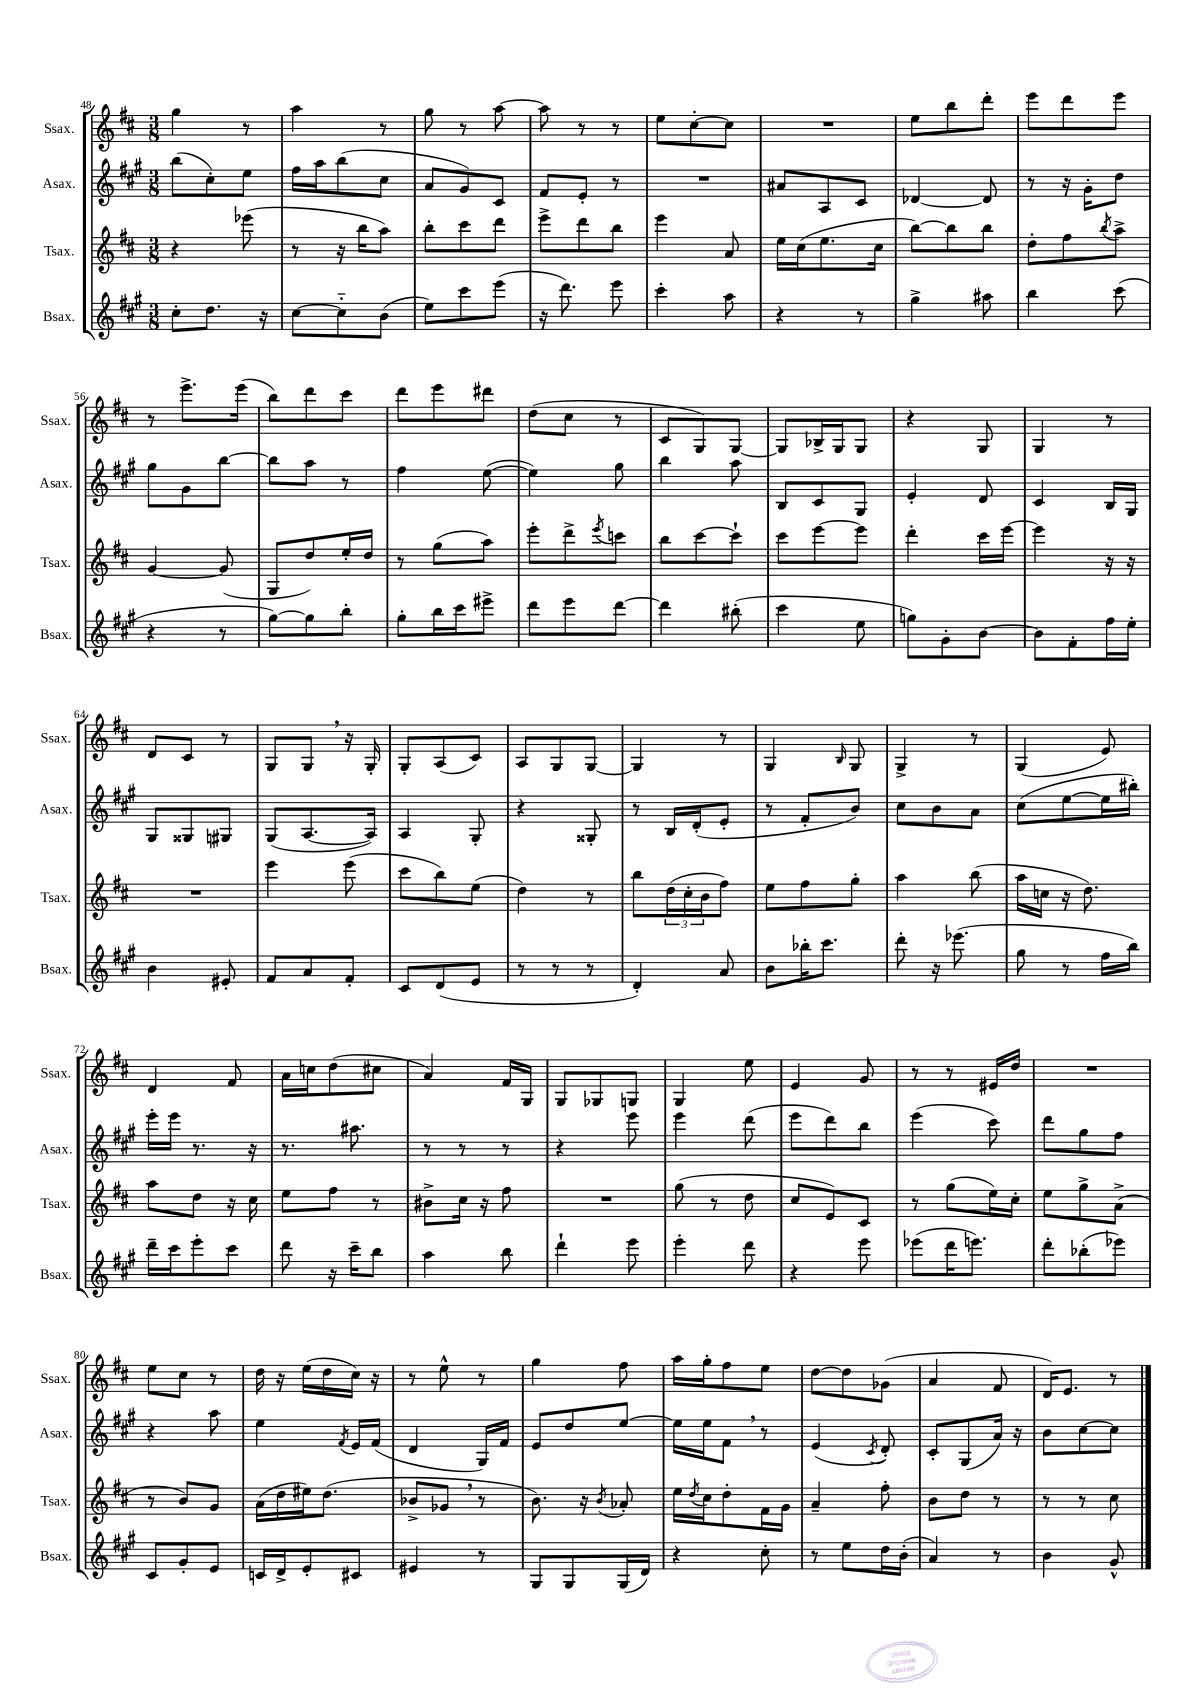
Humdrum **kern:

**kern	**kern	**kern	**kern
*part4	*part3	*part2	*part1
*staff4	*staff3	*staff2	*staff1
*I"Bsax.	*I"Tsax.	*I"Asax.	*I"Ssax.
*I'Bsax.	*I'Tsax.	*I'Asax.	*I'Ssax.
*clefG2	*clefG2	*clefG2	*clefG2
*k[f#c#g#]	*k[f#c#]	*k[f#c#g#]	*k[f#c#]
*M3/8	*M3/8	*M3/8	*M3/8
=48	=48	=48	=48
8cc#'\L	4r	(8bb\L	4gg\
8.dd\J	.	8cc#'\)	.
.	(8eee-X\	8ee\J	8r
16r	.	.	.
=49	=49	=49	=49
[8cc#\L	8r	16ff#\LL	4aa\
.	.	16aa\J	.
8cc#\]	16r	(8bb\	.
.	16bb\KL	.	.
(8b\J	8aa\J)	8cc#\J	8r
=50	=50	=50	=50
8ee\L)	8bb'\L	8a/L	8gg\
8ccc#\	8ccc#\	8g#/)	8r
(8eee\J	8ddd\J	8c#/J	[8aa\
=51	=51	=51	=51
16r	8eee^\L	8f#/L	8aa\]
8.ddd\)	.	.	.
.	8ddd\	8e'/J	8r
8eee\	8bb\J	8r	8r
=52	=52	=52	=52
4ccc#'\	4eee\	4.r	8ee\L
.	.	.	[8cc#'\
8aa\	8a/	.	8cc#\J]
=53	=53	=53	=53
4r	16ee\LL	8a#X/L	4.r
.	(16cc#\J	.	.
.	8.ee\	8A/	.
8r	.	8c#/J	.
.	16cc#\Jk	.	.
=54	=54	=54	=54
4gg#^\	[8bb\L)	[4d-X/	8ee\L
.	8bb\]	.	8bb\
8aa#X\	8bb\J	8d-/]	8ddd'\J
=55	=55	=55	=55
4bb\	8dd'\L	8r	8eee\L
.	8ff#\	16r	8ddd\
.	.	16g#'\KL	.
.	8qbb/	.	.
(8ccc#\	8aa^\J	8dd\J	8eee\J
!!LO:LB:g=z
=56	=56	=56	=56
4r	[4g/	8gg#\L	8r
.	.	8g#\	8.eee^\L
8r	(8g/]	[8bb\J	.
.	.	.	(16eee\Jk
=57	=57	=57	=57
[8gg#\L)	8G/L	8bb\L]	8bb\L)
8gg#\]	8dd/)	8aa\J	8ddd\
8bb'\J	16ee'/L	8r	8ccc#\J
.	16dd/JJ	.	.
=58	=58	=58	=58
8gg#'\L	8r	4ff#\	8ddd\L
16bb\L	(8gg\L	.	8eee\
16ccc#\J	.	.	.
8eee#X^\J	8aa\J)	([8ee\	8ddd#X\J
=59	=59	=59	=59
8ddd\L	8eee'\L	4ee\])	(8dd\L
8eee\	8ddd^\	.	8cc#\J
.	8qeee/	.	.
[8ddd\J	8cccn\J	8gg#\	8r
=60	=60	=60	=60
4ddd\]	8bb\L	4bb\	8c#/L
.	[8ccc#\	.	8G/)
(8bb#X'\	8ccc#`\J]	8aa\	[8G/J
=61	=61	=61	=61
4ccc#\	8ccc#\L	8B/L	8G/L]
.	[8eee\	8c#/	16B-X^/L
.	.	.	16G/J
8ee\	8eee\J]	8G#/J	8G/J
=62	=62	=62	=62
8ggn\L)	4ddd'\	4e'/	4r
8g#'\	.	.	.
[8b\J	16ccc#\LL	8d/	8G/
.	[16eee\JJ	.	.
=63	=63	=63	=63
8b\L]	4eee\]	4c#/	4G/
8f#'\	.	.	.
16ff#\L	16r	16B/LL	8r
16ee'\JJ	16r	16G#/JJ	.
!!LO:LB:g=z
=64	=64	=64	=64
4b\	4.r	8G#/L	8d/L
.	.	8G##X/	8c#/J
8e#X'/	.	8G#X/J	8r
=65	=65	=65	=65
8f#/L	4eee\	(8G#/L	8G/L
8a/	.	[8.A/	8G,/J
8f#'/J	(8eee\	.	16r
.	.	16A/Jk])	16G'/
=66	=66	=66	=66
8c#/L	8ccc#\L	4A/	8G'/L
(8d/	8bb\)	.	(8A/
8e/J	(8ee\J	8G#'/	8c#/J)
=67	=67	=67	=67
8r	4dd\)	4r	8A/L
8r	.	.	8G/
8r	8r	8G##X'/	[8G/J
=68	=68	=68	=68
4d'/)	8bb\L	8r	4G/]
.	(24dd\L	16B/LL	.
.	24cc#'\	.	.
.	.	(16d'/J	.
.	24b\J	.	.
8a/	8ff#\J)	8e'/J	8r
=69	=69	=69	=69
8b\L	8ee\L	8r	4G/
16bb-X'\K	8ff#\	8f#'/L	.
8.ccc#\J	.	.	.
.	.	.	16qqB/
.	8gg'\J	8b/J)	8G/
=70	=70	=70	=70
8ddd'\	4aa\	8cc#\L	4G^/
16r	.	8b\	.
(8.eee-X\	.	.	.
.	(8bb\	8a\J	8r
=71	=71	=71	=71
8gg#\	16aa\LL	(8cc#\L	(4G/
.	16ccn\JJ	.	.
8r	16r	[8ee\	.
.	8.dd\)	.	.
16ff#\LL	.	16ee\L]	8e/)
16bb\JJ)	.	16bb#X'\JJ)	.
!!LO:LB:g=z
=72	=72	=72	=72
16ddd~\LL	8aa\L	16eee'\LL	4d/
16ccc#\J	.	16eee\JJ	.
8eee'\	8dd\J	8.r	.
8ccc#\J	16r	.	8f#/
.	16cc#\	16r	.
=73	=73	=73	=73
8ddd\	8ee\L	8.r	16a\LL
.	.	.	16ccn\J
16r	8ff#\J	.	(8dd\
16ccc#~\KL	.	8.aa#X\	.
8bb\J	8r	.	8cc#X\J
=74	=74	=74	=74
4aa\	8b#X^\L	8r	4a/)
.	16cc#\Jk	8r	.
.	16r	.	.
8bb\	8ff#\	8r	16f#/LL
.	.	.	16G/JJ
=75	=75	=75	=75
4ddd`\	4.r	4r	8G/L
.	.	.	8G-X/
8eee\	.	8eee\	8Gn/J
=76	=76	=76	=76
4eee'\	(8gg\	4eee\	4G/
.	8r	.	.
8ddd\	8dd\	(8ddd\	8ee\
=77	=77	=77	=77
4r	8cc#/L	8eee\L	4e/
.	8e/)	8ddd\)	.
8eee\	8c#/J	8bb\J	8g/
=78	=78	=78	=78
(8eee-X\L	8r	(4eee\	8r
16ddd\K	(8gg\L	.	8r
8.eeen\J)	.	.	.
.	16ee\L)	8ccc#\)	16e#X/LL
.	16cc#'\JJ	.	16dd/JJ
=79	=79	=79	=79
8ddd'\L	8ee\L	8ddd\L	4.r
(8bb-X'\	8gg^\	8gg#\	.
8eee-X\J)	(8a^\J	8ff#\J	.
!!LO:LB:g=z
=80	=80	=80	=80
8c#/L	8r	4r	8ee\L
8g#'/	8b/L)	.	8cc#\J
8e/J	8g/J	8aa\	8r
=81	=81	=81	=81
16cn/LL	(16a\LL	4ee\	16dd\
16d^/J	16dd\	.	16r
8e'/	16ee#X\J)	.	(16ee\LL
.	(8.dd\J	.	16dd\
.	.	8qf#/	.
8c#X/J	.	16e/LL	16cc#\JJ)
.	.	(16f#/JJ	16r
=82	=82	=82	=82
4e#X/	8b-X^/L	4d/	8r
.	8g-X,/J	.	8ee^^\
8r	8r	16G#/LL)	8r
.	.	16f#/JJ	.
=83	=83	=83	=83
8G#/L	8.b\)	8e/L	4gg\
8G#/	.	8dd/	.
.	16r	.	.
.	8qb/	.	.
(16G#/L	8a-X'/	[8ee/J	8ff#\
16d/JJ)	.	.	.
=84	=84	=84	=84
4r	16ee\LL	16ee\LL]	16aa\LL
.	8qdd/	.	.
.	16cc#\J	16ee\J	16gg'\J
.	8dd'\	8f#,\J	8ff#\
8cc#'\	16f#\L	8r	8ee\J
.	16g\JJ	.	.
=85	=85	=85	=85
8r	4a~/	(4e/	[8dd\L
8ee\L	.	.	8dd\]
.	.	8qc#/	.
16dd\L	8ff#'\	8d'/)	(8g-X\J
(16b'\JJ	.	.	.
=86	=86	=86	=86
4a/)	8b\L	8c#'/L	4a/
.	8dd\J	(8G#/	.
8r	8r	16a/Jk)	8f#/
.	.	16r	.
=87	=87	=87	=87
4b\	8r	8b\L	16d/KL)
.	.	.	8.e/J
.	8r	[8cc#\	.
8g#^^/	8cc#\	8cc#\J]	8r
==	==	==	==
*-	*-	*-	*-
